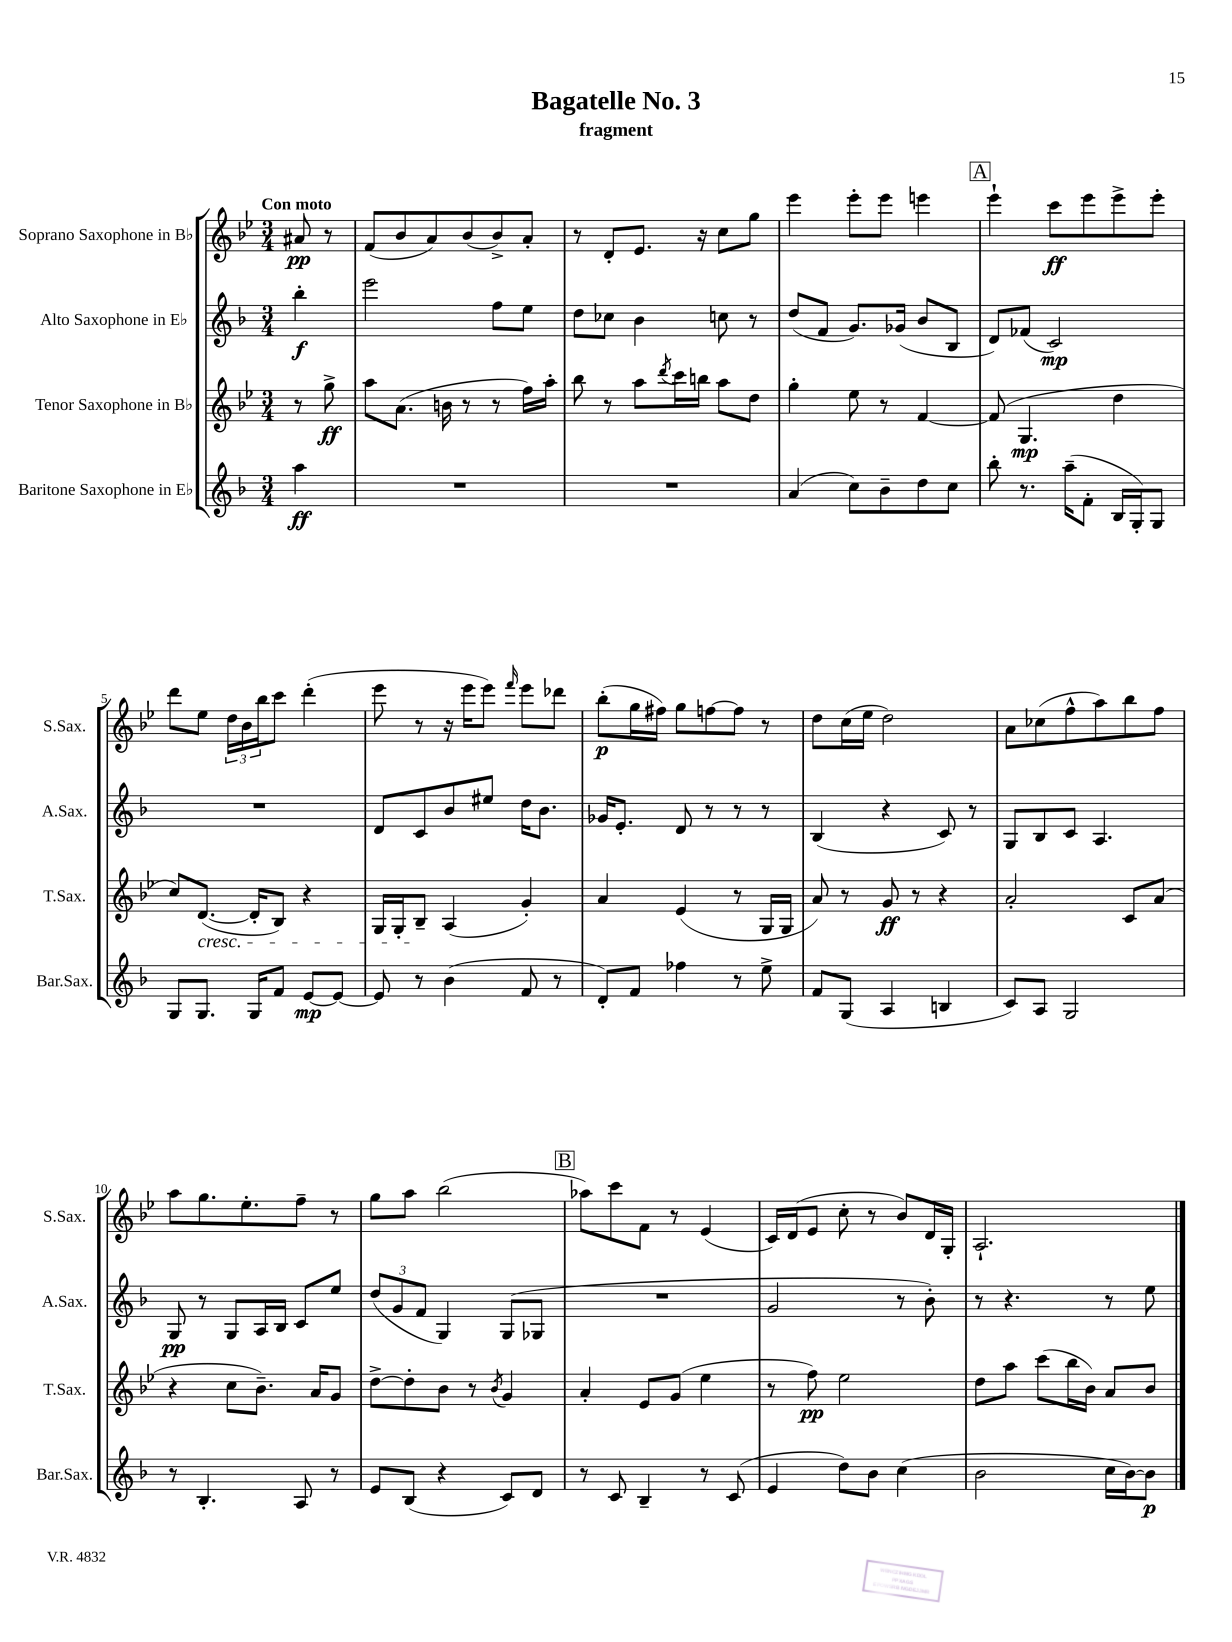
\header { title = "Bagatelle No. 3" subtitle = "fragment" }
<<
\new StaffGroup <<
\new Staff = "s0" \with { instrumentName = "Soprano Saxophone in Bb" shortInstrumentName = "S.Sax." } {
    \clef treble \key bes \major \numericTimeSignature \time 3/4 \partial 4 \tempo "Con moto"
    ais'8\pp r8 |
    f'8( bes'8 a'8) bes'8( bes'8->) a'8-. |
    r8 d'8-. ees'8. r16 c''8 g''8 |
    ees'''4 ees'''8-. ees'''8 e'''4 |
    \mark \markup { \box "A" } ees'''4-! c'''8\ff ees'''8 ees'''8-> ees'''8-. |
    d'''8 ees''8 \tuplet 3/2 { d''16 bes'16 bes''16 } c'''8 d'''4-.( |
    ees'''8 r8 r16 ees'''16 ees'''8) \grace { f'''16 } ees'''8 des'''8 |
    bes''8-.\p( g''16 fis''16) g''8 f''8~ f''8 r8 |
    d''8 c''16( ees''16 d''2) |
    a'8 ces''8( f''8-^ a''8) bes''8 f''8 |
    a''8 g''8. ees''8.-. f''8-- r8 |
    g''8 a''8 bes''2( |
    \mark \markup { \box "B" } aes''8) c'''8 f'8 r8 ees'4( |
    c'16) d'16( ees'8 c''8-. r8 bes'8) d'16 g16-. |
    a2.-! \bar "|." |
}
\new Staff = "s1" \with { instrumentName = "Alto Saxophone in Eb" shortInstrumentName = "A.Sax." } {
    \clef treble \key f \major \numericTimeSignature \time 3/4 \partial 4
    bes''4-.\f |
    e'''2 f''8 e''8 |
    d''8 ces''8 bes'4 c''8 r8 |
    d''8( f'8 g'8.) ges'16( bes'8 bes8 |
    \mark \markup { \box "A" } d'8) fes'8( c'2\mp) |
    R2. |
    d'8 c'8 bes'8 eis''8 d''16 bes'8. |
    ges'16 e'8.-. d'8 r8 r8 r8 |
    bes4( r4 c'8) r8 |
    g8 bes8 c'8 a4. |
    g8\pp r8 g8 a16 bes16 c'8 e''8 |
    \tuplet 3/2 { d''8( g'8 f'8 } g4) g8( ges8 |
    \mark \markup { \box "B" } R2. |
    g'2 r8 bes'8-.) |
    r8 r4. r8 e''8 \bar "|." |
}
\new Staff = "s2" \with { instrumentName = "Tenor Saxophone in Bb" shortInstrumentName = "T.Sax." } {
    \clef treble \key bes \major \numericTimeSignature \time 3/4 \partial 4
    r8 g''8->\ff |
    a''8 a'8.( b'16 r8 r8 f''16) a''16-. |
    bes''8 r8 a''8 \acciaccatura { d'''8 } c'''16 b''16 a''8 d''8 |
    g''4-. ees''8 r8 f'4~ |
    \mark \markup { \box "A" } f'8( g4.\mp d''4 |
    c''8) d'8.~\cresc( d'16-. bes8) r4 |
    g16 g16-. bes8--\! a4( g'4-.) |
    a'4 ees'4( r8 g16 g16 |
    a'8) r8 g'8\ff r8 r4 |
    a'2-. c'8 a'8( |
    r4 c''8 bes'8.--) a'16 g'8 |
    d''8~-> d''8-. bes'8 r8 \acciaccatura { bes'8 } g'4 |
    \mark \markup { \box "B" } a'4-. ees'8 g'8( ees''4 |
    r8 f''8\pp) ees''2 |
    d''8 a''8 c'''8( bes''16 bes'16) a'8 bes'8 \bar "|." |
}
\new Staff = "s3" \with { instrumentName = "Baritone Saxophone in Eb" shortInstrumentName = "Bar.Sax." } {
    \clef treble \key f \major \numericTimeSignature \time 3/4 \partial 4
    a''4\ff |
    R2. |
    R2. |
    a'4( c''8) bes'8-- d''8 c''8 |
    \mark \markup { \box "A" } bes''8-. r8. a''16--( f'8-. bes16 g16-.) g8 |
    g8 g8. g16 f'8 e'8~\mp e'8~ |
    e'8 r8 bes'4( f'8 r8 |
    d'8-.) f'8 fes''4 r8 e''8-> |
    f'8 g8( a4 b4 |
    c'8) a8 g2 |
    r8 bes4.-. a8 r8 |
    e'8 bes8( r4 c'8) d'8 |
    \mark \markup { \box "B" } r8 c'8 bes4-- r8 c'8( |
    e'4 d''8) bes'8 c''4( |
    bes'2 c''16 bes'16~) bes'8\p \bar "|." |
}
>>
>>
